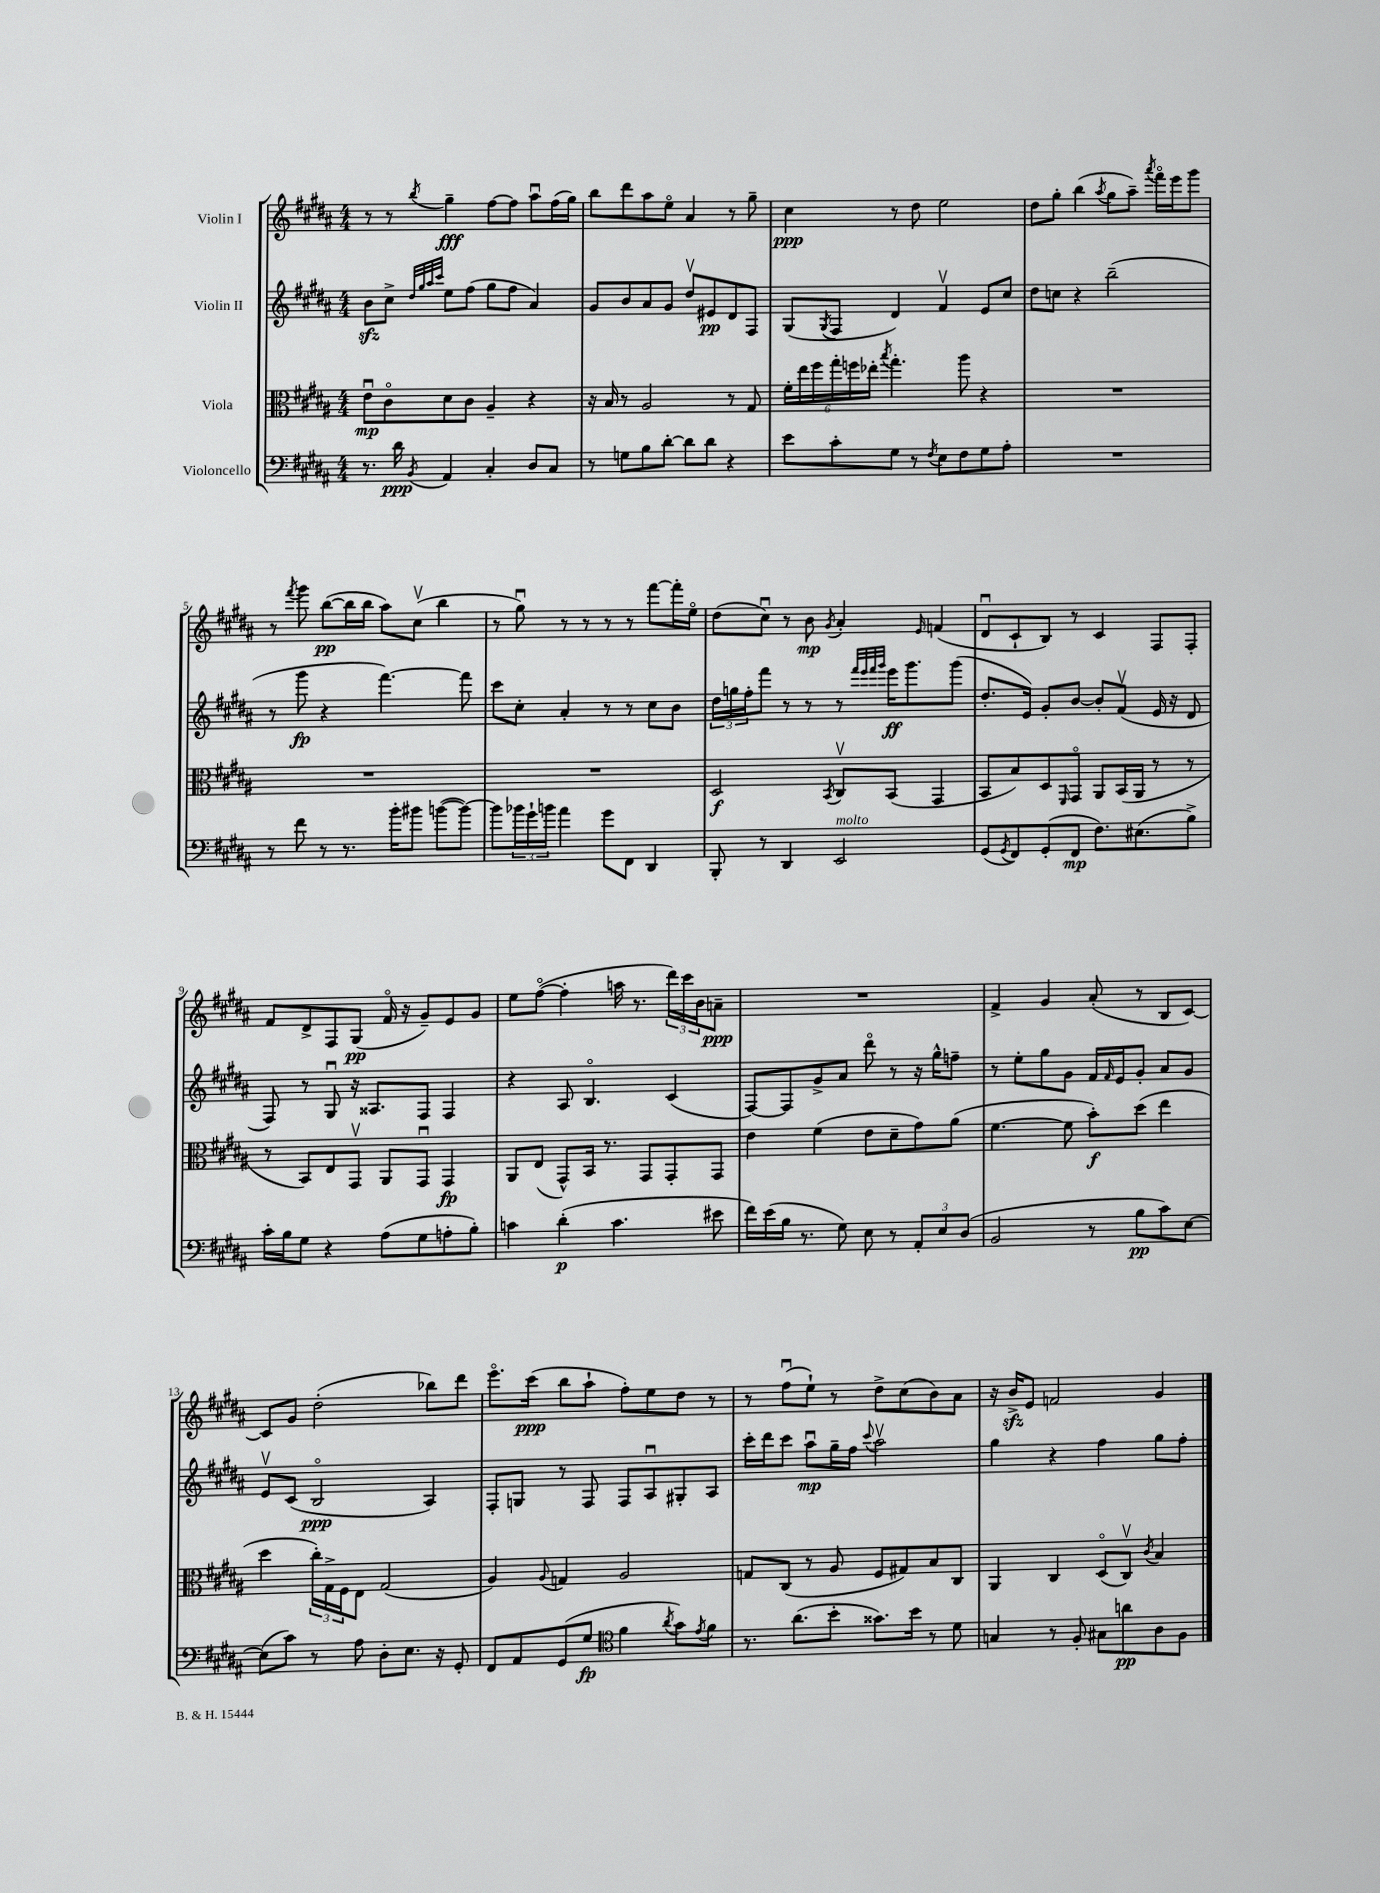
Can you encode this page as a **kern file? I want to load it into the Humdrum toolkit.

**kern	**dynam	**kern	**dynam	**kern	**dynam	**kern	**dynam
*part4	*part4	*part3	*part3	*part2	*part2	*part1	*part1
*staff4	*staff4	*staff3	*staff3	*staff2	*staff2	*staff1	*staff1
*I"Violoncello	*	*I"Viola	*	*I"Violin II	*	*I"Violin I	*
*clefF4	*	*clefC3	*	*clefG2	*	*clefG2	*
*k[f#c#g#d#a#]	*	*k[f#c#g#d#a#]	*	*k[f#c#g#d#a#]	*	*k[f#c#g#d#a#]	*
*M4/4	*	*M4/4	*	*M4/4	*	*M4/4	*
=1	=1	=1	=1	=1	=1	=1	=1
8.r	.	8eu\L	mp	8bzz\L	.	8r	.
.	.	8c#\	.	8cc#^\J	.	8r	.
16d#\	ppp	.	.	.	.	.	.
.	.	.	.	32qqdd#/LLL	.	.	.
.	.	.	.	32qqgg#/	.	.	.
.	.	.	.	32qqaa#/	.	.	.
8qBB/	.	.	.	32qqccc#/JJJ	.	8qbb/	.
4AA#/	.	8d#\	.	8ee\L	.	4gg#~\	fff
.	.	8c#\J	.	(8ff#\J	.	.	.
4C#'/	.	4A#~/	.	8gg#\L	.	[8ff#\L	.
.	.	.	.	8ff#\J	.	8ff#\J]	.
8D#/L	.	4r	.	4a#/)	.	8aa#u\L	.
8C#/J	.	.	.	.	.	(16ff#\L	.
.	.	.	.	.	.	16gg#\JJ)	.
=2	=2	=2	=2	=2	=2	=2	=2
8r	.	16r	.	8g#/L	.	8bb\L	.
.	.	16B/	.	.	.	.	.
8Gn\L	.	8r	.	8b/	.	8ddd#\	.
8B\	.	2A#/	.	8a#/	.	8aa#\	.
[8d#'\J	.	.	.	8g#/J	.	8ee\J	.
8d#\L]	.	.	.	8dd#v/L	.	4a#/	.
8d#\J	.	.	.	8e#X/	pp	.	.
4r	.	8r	.	8d#/	.	8r	.
.	.	8G#/	.	8F#/J	.	8gg#~\	.
=3	=3	=3	=3	=3	=3	=3	=3
8e\L	.	24f#'\LL	.	(8G#/L	.	4cc#\	ppp
.	.	24ee\	.	.	.	.	.
.	.	24ff#\	.	.	.	.	.
.	.	.	.	8qG#/	.	.	.
8c#'\	.	24gg#'\	.	8F#/J	.	.	.
.	.	24ffn\	.	.	.	.	.
.	.	24ee-X'\JJ	.	.	.	.	.
.	.	8qbb/	.	.	.	.	.
8G#\J	.	4.gg#'\	.	4d#/)	.	8r	.
8r	.	.	.	.	.	8dd#\	.
8qF#/	.	.	.	.	.	.	.
8E\L	.	.	.	4f#v/	.	2ee\	.
8F#\	.	8aa#\	.	.	.	.	.
8G#\	.	4r	.	8e/L	.	.	.
8A#'\J	.	.	.	8cc#/J	.	.	.
=4	=4	=4	=4	=4	=4	=4	=4
1r	.	1r	.	8dd#\L	.	8dd#\L	.
.	.	.	.	8ccn\J	.	8gg#'\J	.
.	.	.	.	4r	.	(4bb\	.
.	.	.	.	.	.	8qaa#/	.
.	.	.	.	(2bb~\	.	8gg#\L	.
.	.	.	.	.	.	8aa#~\J)	.
.	.	.	.	.	.	8qaaa#/	.
.	.	.	.	.	.	16fff#\LL	.
.	.	.	.	.	.	16eee\J	.
.	.	.	.	.	.	8ggg#\J	.
!!LO:LB:g=z
=5	=5	=5	=5	=5	=5	=5	=5
8r	.	1r	.	8r	.	8r	.
.	.	.	.	.	.	8qfff#/	.
8f#\	.	.	.	8ggg#\	fp	8ggg#\	.
8r	.	.	.	4r	.	([8bb\L	pp
8.r	.	.	.	.	.	16bb\L]	.
.	.	.	.	.	.	16bb\JJ	.
.	.	.	.	[4.fff#\)	.	8aa#\L)	.
16b'\KL	.	.	.	.	.	.	.
8b#X\J	.	.	.	.	.	(8cc#v\J	.
([8bn\L	.	.	.	.	.	4bb\	.
8b\J_)	.	.	.	8fff#\]	.	.	.
=6	=6	=6	=6	=6	=6	=6	=6
8b\L]	.	1r	.	8ccc#\L	.	8r	.
24b-X\L	.	.	.	8cc#'\J	.	8gg#u\)	.
24g#`\	.	.	.	.	.	.	.
24bn\JJ	.	.	.	.	.	.	.
4a#\	.	.	.	4a#'/	.	8r	.
.	.	.	.	.	.	8r	.
8g#\L	.	.	.	8r	.	8r	.
8FF#\J	.	.	.	8r	.	8r	.
4DD#/	.	.	.	8cc#\L	.	[8fff#\L	.
.	.	.	.	8b\J	.	16fff#'\L]	.
.	.	.	.	.	.	16ee\JJ	.
=7	=7	=7	=7	=7	=7	=7	=7
8BBB'/	.	2D#/	f	24dd#\LL	.	(8dd#\L	.
.	.	.	.	24ggn\	.	.	.
.	.	.	.	24ff#'\J	.	.	.
8r	.	.	.	8fff#\J	.	8cc#u\J)	.
4DD#/	.	.	.	8r	.	8r	.
.	.	.	.	8r	.	8b\	mp
.	.	8qBB/	.	.	.	8qg#/	.
!LO:TX:a:i:t=molto	!	!	!	!	!	!	!
2EE/	.	8C#v/L	.	8r	.	4a#'/	.
.	.	.	.	32qqfff#/LLL	.	.	.
.	.	.	.	32qqeee/	.	.	.
.	.	.	.	32qqfff#/	.	.	.
.	.	.	.	32qqggg#/JJJ	.	.	.
.	.	(8BB/J	.	16eee\KL	ff	.	.
.	.	.	.	8.ggg#\	.	.	.
.	.	.	.	.	.	16qqe/	.
.	.	4GG#/	.	.	.	(4fn/	.
.	.	.	.	(8ggg#\J	.	.	.
=8	=8	=8	=8	=8	=8	=8	=8
(8GG#/L	.	8BB/L	.	8.dd#'/L	.	8d#u/L	.
8qGG#/	.	.	.	.	.	.	.
8FF#/)	.	8B/)	.	.	.	8c#`/	.
.	.	.	.	16e/Jk)	.	.	.
(8GG#'/	.	8D#/	.	8g#'/L	.	8B/J)	.
.	.	16qqFF#/	.	.	.	.	.
8FF#/J	mp	8GG#/J	.	[8b/J	.	8r	.
8.F#\L)	.	8AA#/L	.	8b'/L]	.	4c#/	.
.	.	(16BB/L	.	(8f#v/J	.	.	.
(8.E#X\	.	16AA#/JJ	.	.	.	.	.
.	.	8r	.	16e/	.	8F#/L	.
.	.	.	.	16r	.	.	.
8B^\J)	.	8r	.	8d#/	.	8F#'/J	.
!!LO:LB:g=z
=9	=9	=9	=9	=9	=9	=9	=9
16c#'\LL	.	8r	.	8F#/)	.	8f#/L	.
16B\J	.	.	.	.	.	.	.
8G#\J	.	8BB/L)	.	8r	.	8d#^/	.
4r	.	8E/	.	8G#u/	.	8F#/	.
.	.	8GG#v/J	.	16r	.	(8G#/J	pp
.	.	.	.	8.A##X/L	.	.	.
(8A#\L	.	8AA#/L	.	.	.	16f#/	.
.	.	.	.	.	.	16r	.
8G#\	.	8GG#u/J	.	8F#/J	.	8g#~/L)	.
8An'\	.	4GG#/	fp	4F#/	.	8e/	.
8B'\J)	.	.	.	.	.	8g#/J	.
=10	=10	=10	=10	=10	=10	=10	=10
4cn\	.	8AA#/L	.	4r	.	8ee\L	.
.	.	(8E/J	.	.	.	([8ff#\J	.
(4d#'\	p	8GG#^^/L)	.	8A#/	.	4ff#'\]	.
.	.	16BB/Jk	.	4.B/	.	.	.
.	.	8.r	.	.	.	.	.
4.c\	.	.	.	.	.	16aan\	.
.	.	.	.	.	.	8.r	.
.	.	8GG#/L	.	.	.	.	.
.	.	8GG#'/	.	(4c#/	.	24ddd#\LL)	.
.	.	.	.	.	.	24ccc#\	.
.	.	.	.	.	.	24b\J	.
8e#X\	.	8GG#/J	.	.	.	8an~\J	ppp
=11	=11	=11	=11	=11	=11	=11	=11
16f#\LL)	.	4e\	.	[8F#/L)	.	1r	.
(16e\	.	.	.	.	.	.	.
16B\JJ	.	.	.	8F#/]	.	.	.
8.r	.	.	.	.	.	.	.
.	.	(4f#\	.	8g#^/	.	.	.
8G#\)	.	.	.	8a#/J	.	.	.
8E\	.	8e\L	.	8ddd#\	.	.	.
8r	.	8d#~\	.	8r	.	.	.
12AA#'/L	.	8g#\)	.	16r	.	.	.
.	.	.	.	16gg#^^\KL	.	.	.
12E/	.	.	.	.	.	.	.
.	.	(8a#\J	.	8ffn~\J	.	.	.
(12D#/J	.	.	.	.	.	.	.
=12	=12	=12	=12	=12	=12	=12	=12
2BB/	.	[4.f#\	.	8r	.	4f#^/	.
.	.	.	.	8ee'\L	.	.	.
.	.	.	.	8gg#\	.	4g#/	.
.	.	8f#\]	.	8g#\J	.	.	.
8r	.	8b'\L)	f	16f#/LL	.	(8a#'/	.
.	.	.	.	16qqf#/	.	.	.
.	.	.	.	16e/J	.	.	.
8B\L	pp	(8dd#\J	.	8g#'/J	.	8r	.
8c#\)	.	4ee\	.	8a#/L	.	8B/L	.
[8E\J	.	.	.	8g#/J	.	[8c#/J)	.
!!LO:LB:g=z
=13	=13	=13	=13	=13	=13	=13	=13
(8E\L]	.	4dd#\	.	8ev/L	.	8c#/L]	.
8c#\J)	.	.	.	(8c#/J	.	8g#/J	.
8r	.	24cc#'\LL)	.	2B/	ppp	(2dd#'\	.
.	.	24G#^\	.	.	.	.	.
.	.	24F#\J	.	.	.	.	.
8A#\	.	8E\J	.	.	.	.	.
8D#'\L	.	(2G#/	.	.	.	.	.
8.E\J	.	.	.	.	.	.	.
.	.	.	.	4A#/)	.	8bb-X\L)	.
16r	.	.	.	.	.	.	.
8GG#'/	.	.	.	.	.	8ddd#\J	.
=14	=14	=14	=14	=14	=14	=14	=14
8FF#/L	.	4A#/)	.	8F#'/L	.	8.eee\L	.
8AA#/	.	.	.	8Gn/J	.	.	.
.	.	.	.	.	.	(16ccc#\Jk	ppp
.	.	8qqA#/	.	.	.	.	.
(8GG#/	.	4Gn/	.	8r	.	8bb\L	.
8G#/J	fp	.	.	8F#/	.	8aa#`\J	.
*clefC4	*	*	*	*	*	*	*
4f#\	.	2A#/	.	8F#/L	.	8ff#'\L)	.
.	.	.	.	8A#u/	.	8ee\	.
8qa#/	.	.	.	.	.	.	.
8g#\L)	.	.	.	8G#X'/	.	8dd#\J	.
8qe/	.	.	.	.	.	.	.
8f#\J	.	.	.	8A#/J	.	8r	.
=15	=15	=15	=15	=15	=15	=15	=15
8.r	.	8Gn/L	.	16ccc#'\LL	.	8r	.
.	.	.	.	16ddd#\J	.	.	.
.	.	(8C#/J	.	8ccc#\J	.	(8ff#u\L	.
(8.a#\L	.	.	.	.	.	.	.
.	.	8r	.	8aa#u\L	mp	8ee`\J)	.
8b'\J	.	8A#/	.	16gg#~\L	.	8r	.
.	.	.	.	16ff#\JJ	.	.	.
.	.	.	.	8qqccc#/	.	.	.
8.g##X\L)	.	8F#/L	.	2aa#v\	.	8dd#^\L	.
.	.	8G#X/)	.	.	.	(8cc#\	.
16b\Jk	.	.	.	.	.	.	.
8r	.	8B/	.	.	.	8b\)	.
8d#\	.	8C#/J	.	.	.	8a#\J	.
=16	=16	=16	=16	=16	=16	=16	=16
4Gn/	.	4AA#/	.	4gg#\	.	16r	.
.	.	.	.	.	.	16bzz^/KL	.
.	.	.	.	.	.	8e/J	.
8r	.	4C#/	.	4r	.	2fn/	.
8F#'/	.	.	.	.	.	.	.
8G#X\L	.	(8D#/L	.	4ff#\	.	.	.
8an\	pp	8C#v/J)	.	.	.	.	.
.	.	8qc#/	.	.	.	.	.
8A#\	.	4B/	.	8gg#\L	.	4g#/	.
8F#\J	.	.	.	8ff#'\J	.	.	.
==	==	==	==	==	==	==	==
*-	*-	*-	*-	*-	*-	*-	*-
